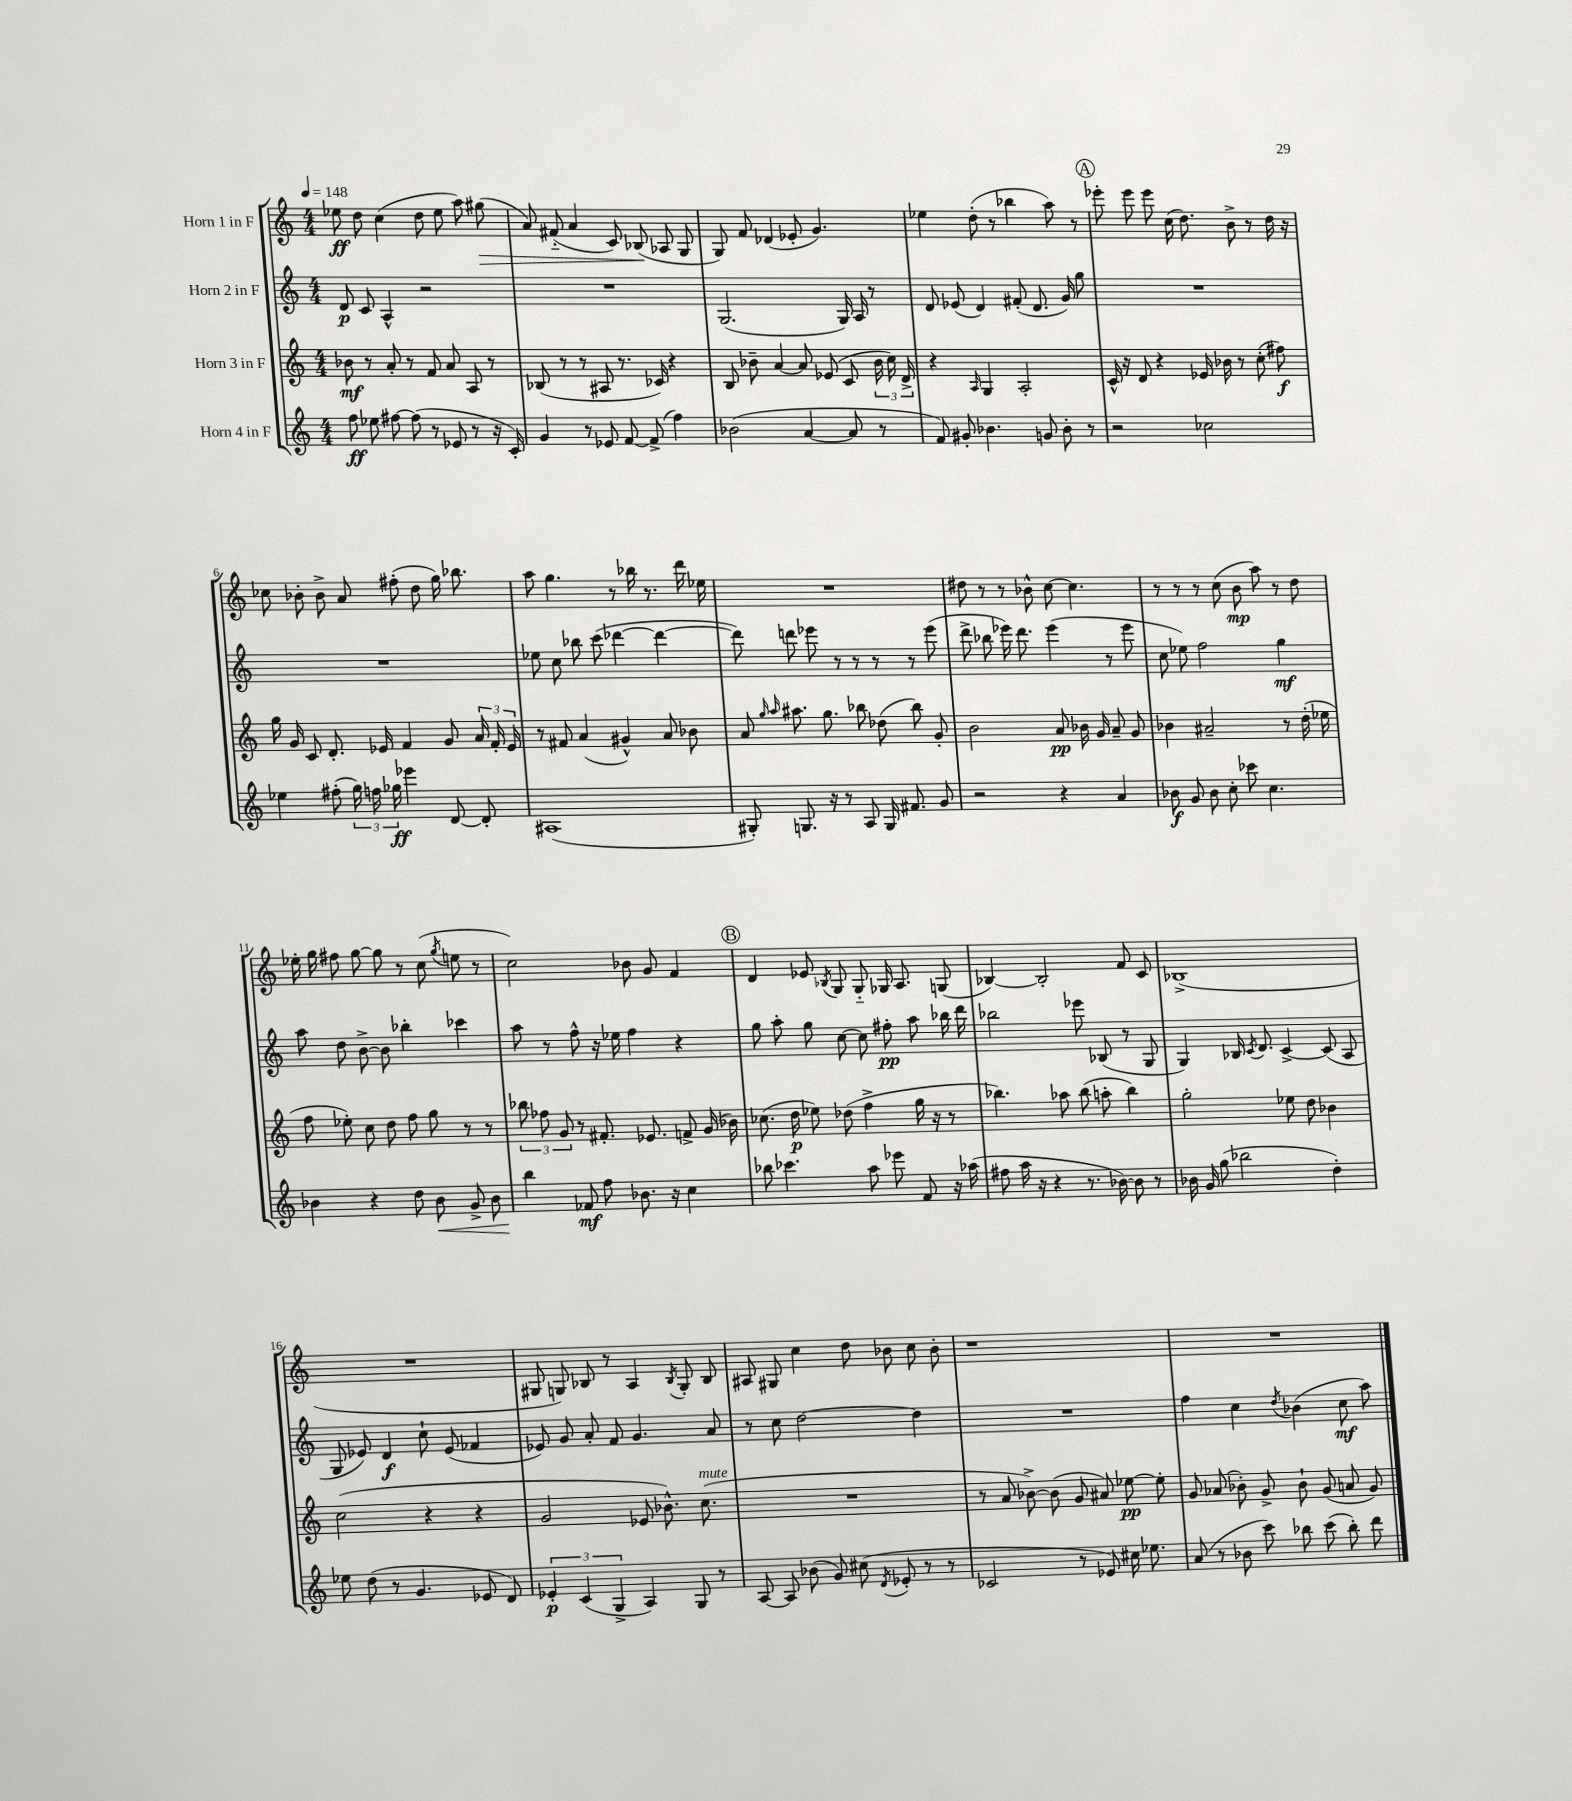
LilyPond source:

<<
\new StaffGroup <<
\new Staff = "s0" \with { instrumentName = "Horn 1 in F" } {
    \clef treble \key c \major \numericTimeSignature \time 4/4 \tempo 4 = 148
    \autoBeamOff ees''8\ff d''8 c''4( d''8 ees''8 a''8) gis''8\>( |
    a'8) fis'8-_( a'4 c'8) bes8\!( aes8 g8 |
    g8) f'8 des'4( ees'8-. g'4.) |
    ees''4 d''8-.( r8 bes''4 a''8) r8 |
    \mark \markup { \circle "A" } ees'''8-. ees'''8 ees'''8 c''16( d''8.) b'8-> r8 d''16 r16 |
    ces''8 bes'8-. bes'8-> a'8 fis''8-.( d''8 g''16) bes''8. |
    a''8 g''4. r8 bes''16 r8. d'''16 ees''16 |
    R1 |
    dis''8 r8 r8 bes'8-^ c''8~ c''4. |
    r8 r8 r8 c''8( b'8\mp a''8) r8 d''8 |
    ees''16-. g''16 fis''8 g''8~ g''8 r8 c''8( \acciaccatura { g''8 } e''8 r8 |
    c''2) bes'8 g'8 f'4 |
    \mark \markup { \circle "B" } d'4 ees'8 \acciaccatura { bes8 } g8 g8-_ ges16 a8. g8( |
    bes4~) bes2-. f'8 c'8 |
    bes1->( |
    R1 |
    gis8 g8) bes8 r8 a4 \acciaccatura { bes8 } g8-. bes8 |
    ais8 gis8 c''4 d''8 bes'8 c''8 bes'8-. |
    r1 |
    R1 \bar "|." |
}
\new Staff = "s1" \with { instrumentName = "Horn 2 in F" } {
    \clef treble \key c \major \numericTimeSignature \time 4/4
    \autoBeamOff d'8\p c'8 a4-^ r2 |
    R1 |
    g2.( g16) a16 r8 |
    d'8 ees'8( d'4) fis'8-.( d'8. g'16) g''8 |
    \mark \markup { \circle "A" } R1 |
    R1 |
    ees''8 c''8 bes''8 c'''8( des'''4~ des'''4~ |
    des'''8) d'''8 ees'''8 r8 r8 r8 r8 ees'''8( |
    d'''8-> bes''8 ees'''16) d'''8. ees'''4( r8 ees'''8 |
    c''8 ees''8) f''2 g''4\mf |
    a''8 d''8 b'8~-> b'8 bes''4-. ces'''4 |
    a''8 r8 f''8-^ r16 ees''16 f''4 r4 |
    \mark \markup { \circle "B" } g''8 a''8-. g''8 c''8~ c''8 fis''8-.\pp a''8 bes''16 d'''16 |
    bes''2 ees'''8 bes8( r8 g8 |
    g4) bes16 \acciaccatura { c'8 } d'8. c'4~-> c'8( a8 |
    g8 ees'8) d'4\f c''8-! ees'8( fes'4 |
    ees'8) g'8 a'8-. f'8 g'4. a'8 |
    r8 c''8 d''2~ d''4 |
    R1 |
    f''4 c''4 \acciaccatura { d''8 } bes'4( c''8\mf a''8) \bar "|." |
}
\new Staff = "s2" \with { instrumentName = "Horn 3 in F" } {
    \clef treble \key c \major \numericTimeSignature \time 4/4
    \autoBeamOff bes'8\mf r8 a'8-. r8 f'8 a'8 a8 r8 |
    bes8( r8 r8 ais8 r8. ces'16) r4 |
    b8 bes'8-- a'4~ a'8 ees'8( c'8 \tuplet 3/2 { bes'16 c''16) d'16-> } |
    r4 \grace { a16 } g4 a2-. |
    \mark \markup { \circle "A" } c'16-^ r16 d'8 r4 ees'16 bes'16 r8 c''8-.( fis''8\f) |
    g''16 g'16 c'8 d'8.-. ees'16 f'4 g'8 \tuplet 3/2 { a'16 f'16-. ees'16 } |
    r8 fis'8 a'4( gis'4-^) a'8 bes'8 |
    a'8 \grace { g''16 a''16 } ais''8. g''8. bes''8 des''8( bes''8) g'8-. |
    b'2 a'8\pp bes'16 g'16 a'8-- g'8 |
    bes'4 ais'2-- r8 d''16-.( ees''16 |
    f''8 ees''8-.) c''8 d''8 f''8 g''8 r8 r8 |
    \tuplet 3/2 { bes''8 fes''8 g'8 } r8 fis'8.-. ees'8. f'8-> g'16( bes'16) |
    \mark \markup { \circle "B" } ces''8.( d''16\p ees''8) des''8( f''4-> g''16 r16 r8 |
    bes''4.) aes''8 bes''8( a''8-. bes''4) |
    g''2-. ees''8 d''8 bes'4 |
    c''2( r4 r4 |
    g'2 ees'8 bes'8.-^) c''8.^\markup { \italic "mute" }( |
    R1 |
    r8 a'8 bes'8~->) bes'8( g'8 ais'8) ees''8~\pp ees''8-. |
    g'8 aes'8( bes'8-.) g'8-> bes'8-! g'8( a'8 g'8) \bar "|." |
}
\new Staff = "s3" \with { instrumentName = "Horn 4 in F" } {
    \clef treble \key c \major \numericTimeSignature \time 4/4
    \autoBeamOff f''8\ff ees''8 fis''8~ fis''8( r8 ees'8 r8 r16 c'16-.) |
    g'4 r8 ees'8 f'8~ f'8->( f''4) |
    bes'2( a'4~ a'8 r8 |
    f'8) gis'8-. bes'4. g'8 bes'8-. r8 |
    \mark \markup { \circle "A" } r2 ces''2 |
    ees''4 fis''8-.( \tuplet 3/2 { g''16) f''16 ges''16\ff } ees'''4 d'8~ d'8-. |
    ais1( |
    gis8-.) g8. r16 r8 a8 g16 fis'8. g'8 |
    r2 r4 a'4 |
    bes'8\f g'8 bes'8 c''8-. ces'''8 c''4. |
    bes'4 r4 d''8 bes'8\< g'8-> bes'8 |
    b''4\! fes'8\mf f''8 bes'8. r16 c''4 |
    \mark \markup { \circle "B" } bes''8 ces'''4. a''8 ees'''8 f'8 r16 aes''16( |
    fis''8 a''16 r16 r4 r8. bes'16~) bes'8 r8 |
    bes'16 g'16 g''8( bes''2 d''4-.) |
    ees''8 d''8( r8 g'4. ees'8 d'8) |
    \tuplet 3/2 { ees'4-.\p c'4( g4-> } a4) g8 r8 |
    a8~ a8 bes'8( g'8) cis''8( \acciaccatura { d'8 } ees'8-. r8 r8 |
    ces'2 r8 ees'8) cis''16 ees''8. |
    a'8( r8 bes'8 c'''8) bes''8 c'''8( bes''8-.) d'''8 \bar "|." |
}
>>
>>
